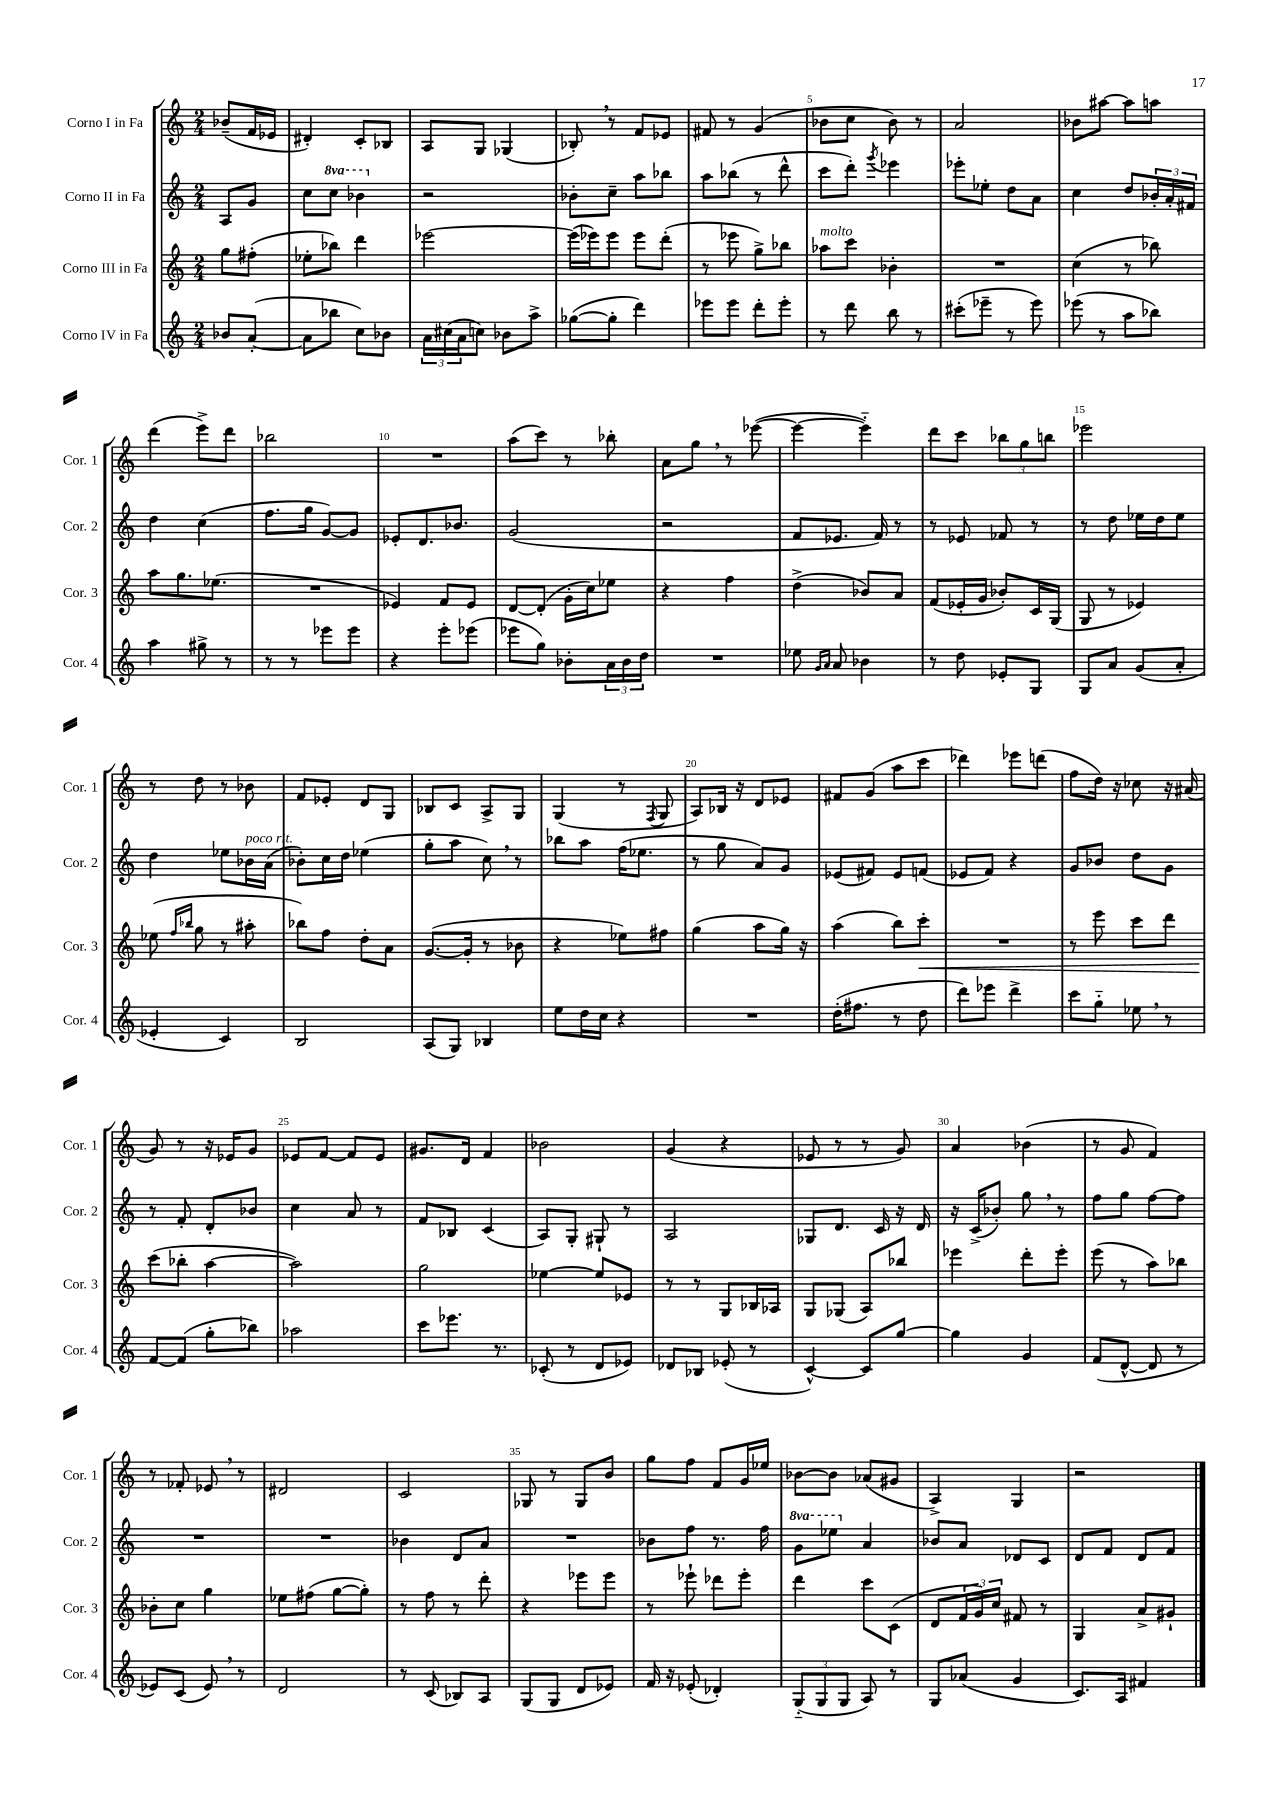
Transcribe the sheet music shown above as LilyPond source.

<<
\new StaffGroup <<
\new Staff = "s0" \with { instrumentName = "Corno I in Fa" shortInstrumentName = "Cor. 1" } {
    \clef treble \key c \major \numericTimeSignature \time 2/4 \partial 4
    bes'8--( f'16 ees'16 |
    dis'4-.) c'8-. bes8 |
    a8 g8 ges4( |
    bes8-.) \breathe r8 f'8 ees'8 |
    fis'8 r8 g'4( |
    bes'8 c''8 bes'8) r8 |
    a'2 |
    bes'8 ais''8~ ais''8 a''8 |
    d'''4( e'''8->) d'''8 |
    bes''2 |
    R2 |
    a''8( c'''8) r8 bes''8-. |
    a'8 g''8 \breathe r8 ees'''8~( |
    ees'''4~ ees'''4-_) |
    d'''8 c'''8 \tuplet 3/2 { bes''8 g''8 b''8 } |
    ees'''2 |
    r8 d''8 r8 bes'8 |
    f'8 ees'8-. d'8 g8 |
    bes8 c'8 a8-> g8 |
    g4( r8 \acciaccatura { f8 } g8 |
    a8) bes16 r16 d'8 ees'8 |
    fis'8 g'8( a''8 c'''8 |
    des'''4) ees'''8 d'''8( |
    f''8 d''16) r16 ces''8 r16 ais'16( |
    g'8) r8 r16 ees'16 g'8 |
    ees'8 f'8~ f'8 ees'8 |
    gis'8. d'16 f'4 |
    bes'2 |
    g'4( r4 |
    ees'8 r8 r8 g'8) |
    a'4 bes'4( |
    r8 g'8 f'4) |
    r8 fes'8-. ees'8 \breathe r8 |
    dis'2 |
    c'2 |
    ges8 r8 ges8 b'8 |
    g''8 f''8 f'8 g'16 ees''16 |
    bes'8~ bes'8 aes'8( gis'8 |
    a4->) g4 |
    r2 \bar "|." |
}
\new Staff = "s1" \with { instrumentName = "Corno II in Fa" shortInstrumentName = "Cor. 2" } {
    \clef treble \key c \major \numericTimeSignature \time 2/4 \set Staff.ottavationMarkups = #ottavation-simple-ordinals \partial 4
    a8 g'8 |
    c''8 \ottava #1 c'''8 bes''4 \ottava #0 |
    r2 |
    bes'8-. c''8-- a''8 bes''8 |
    a''8 bes''8( r8 d'''8-^ |
    c'''8 d'''8-.) \acciaccatura { g'''8 } ees'''4 |
    ees'''8-. ees''8-. d''8 a'8 |
    c''4 d''8 \tuplet 3/2 { bes'16-. a'16-. fis'16 } |
    d''4 c''4( |
    f''8. g''16 g'8~) g'8 |
    ees'8-. d'8. bes'8. |
    g'2( |
    r2 |
    f'8 ees'8. f'16) r8 |
    r8 ees'8 fes'8 r8 |
    r8 d''8 ees''16 d''16 ees''8 |
    d''4 ees''8 bes'16^\markup { \italic "poco rit." } a'16( |
    bes'8-.) c''16 d''16 ees''4( |
    g''8-. a''8 c''8) \breathe r8 |
    bes''8 a''8 f''16( ees''8. |
    r8 g''8 a'8) g'8 |
    ees'8( fis'8) ees'8 f'8( |
    ees'8 f'8) r4 |
    g'8 bes'8 d''8 g'8 |
    r8 f'8-. d'8-. bes'8 |
    c''4 a'8 r8 |
    f'8 bes8 c'4( |
    a8) g8-. gis8-! r8 |
    a2 |
    ges8 d'8. c'16 r16 d'16 |
    r16 c'16->( bes'8-.) g''8 \breathe r8 |
    f''8 g''8 f''8~ f''8 |
    R2 |
    R2 |
    bes'4 d'8 a'8 |
    R2 |
    bes'8 f''8 r8. f''16 |
    \ottava #1 g''8 ees'''8 \ottava #0 a'4 |
    bes'8 a'8 des'8 c'8 |
    d'8 f'8 d'8 f'8 \bar "|." |
}
\new Staff = "s2" \with { instrumentName = "Corno III in Fa" shortInstrumentName = "Cor. 3" } {
    \clef treble \key c \major \numericTimeSignature \time 2/4 \partial 4
    g''8 fis''8-.( |
    ees''8-. bes''8) d'''4 |
    ees'''2~ |
    ees'''16( ees'''16) ees'''8 ees'''8 d'''8-.( |
    r8 ees'''8 g''8->) bes''8 |
    aes''8^\markup { \italic "molto" } c'''8 bes'4-. |
    R2 |
    c''4( r8 bes''8) |
    a''8 g''8. ees''8.( |
    R2 |
    ees'4) f'8 ees'8 |
    d'8~ d'8-.( g'16-. c''16) ees''8 |
    r4 f''4 |
    d''4->( bes'8) a'8 |
    f'8( ees'16-. g'16 bes'8-.) c'16 g16( |
    g8 r8 ees'4) |
    ees''8( \grace { f''16 bes''16 } g''8 r8 ais''8-. |
    bes''8) f''8 d''8-. a'8 |
    g'8.~( g'16-. r8 bes'8 |
    r4 ees''8) fis''8 |
    g''4( a''8 g''16) r16 |
    a''4( b''8) c'''8-.\< |
    R2 |
    r8 e'''8 c'''8 d'''8 |
    c'''8\!( bes''8-. a''4~ |
    a''2) |
    g''2 |
    ees''4~ ees''8 ees'8 |
    r8 r8 g8 bes16 aes16 |
    g8 ges8( a8) bes''8 |
    ees'''4 d'''8-. ees'''8-. |
    e'''8( r8 a''8) bes''8 |
    bes'8-. c''8 g''4 |
    ees''8 fis''8( g''8~ g''8-.) |
    r8 f''8 r8 d'''8-. |
    r4 ees'''8 ees'''8 |
    r8 ees'''8-! des'''8 ees'''8-. |
    d'''4 c'''8 c'8( |
    d'8 \tuplet 3/2 { f'16 g'16) c''16 } fis'8 r8 |
    g4 a'8-> gis'8-! \bar "|." |
}
\new Staff = "s3" \with { instrumentName = "Corno IV in Fa" shortInstrumentName = "Cor. 4" } {
    \clef treble \key c \major \numericTimeSignature \time 2/4 \partial 4
    bes'8 a'8~-.( |
    a'8 bes''8 c''8) bes'8 |
    \tuplet 3/2 { a'16 cis''16( a'16 } c''8) bes'8 a''8-> |
    ges''8~( ges''8-. d'''4) |
    ees'''8 ees'''8 d'''8-. ees'''8-. |
    r8 d'''8 b''8 r8 |
    cis'''8-.( ees'''8-- r8 ees'''8) |
    ees'''8( r8 a''8 bes''8) |
    a''4 gis''8-> r8 |
    r8 r8 ees'''8 ees'''8 |
    r4 e'''8-. ees'''8( |
    ees'''8 g''8) bes'8-. \tuplet 3/2 { a'16 bes'16 d''16 } |
    R2 |
    ees''8 \grace { g'16 a'16 } a'8 bes'4 |
    r8 d''8 ees'8-. g8 |
    g8 a'8 g'8( a'8-. |
    ees'4-. c'4) |
    b2 |
    a8( g8) bes4 |
    e''8 d''16 c''16 r4 |
    R2 |
    d''16-.( fis''8. r8 d''8 |
    d'''8) ees'''8 d'''4-> |
    c'''8 g''8-_ ees''8 \breathe r8 |
    f'8~ f'8( g''8-. bes''8) |
    aes''2 |
    c'''8 ees'''8. r8. |
    ces'8-.( r8 d'8 ees'8) |
    des'8 bes8 ees'8-.( r8 |
    c'4~-^) c'8 g''8~ |
    g''4 g'4 |
    f'8( d'8~-^ d'8 r8 |
    ees'8) c'8( ees'8) \breathe r8 |
    d'2 |
    r8 c'8( bes8) a8 |
    g8( g8 d'8 ees'8) |
    f'16 r16 ees'8-.( des'4-.) |
    \tuplet 3/2 { g8-_( g8 g8 } a8) r8 |
    g8 aes'8( g'4 |
    c'8.) a16 fis'4 \bar "|." |
}
>>
>>
\layout { \context { \Score \override BarNumber.break-visibility = ##(#f #t #t) barNumberVisibility = #(every-nth-bar-number-visible 5) } }
